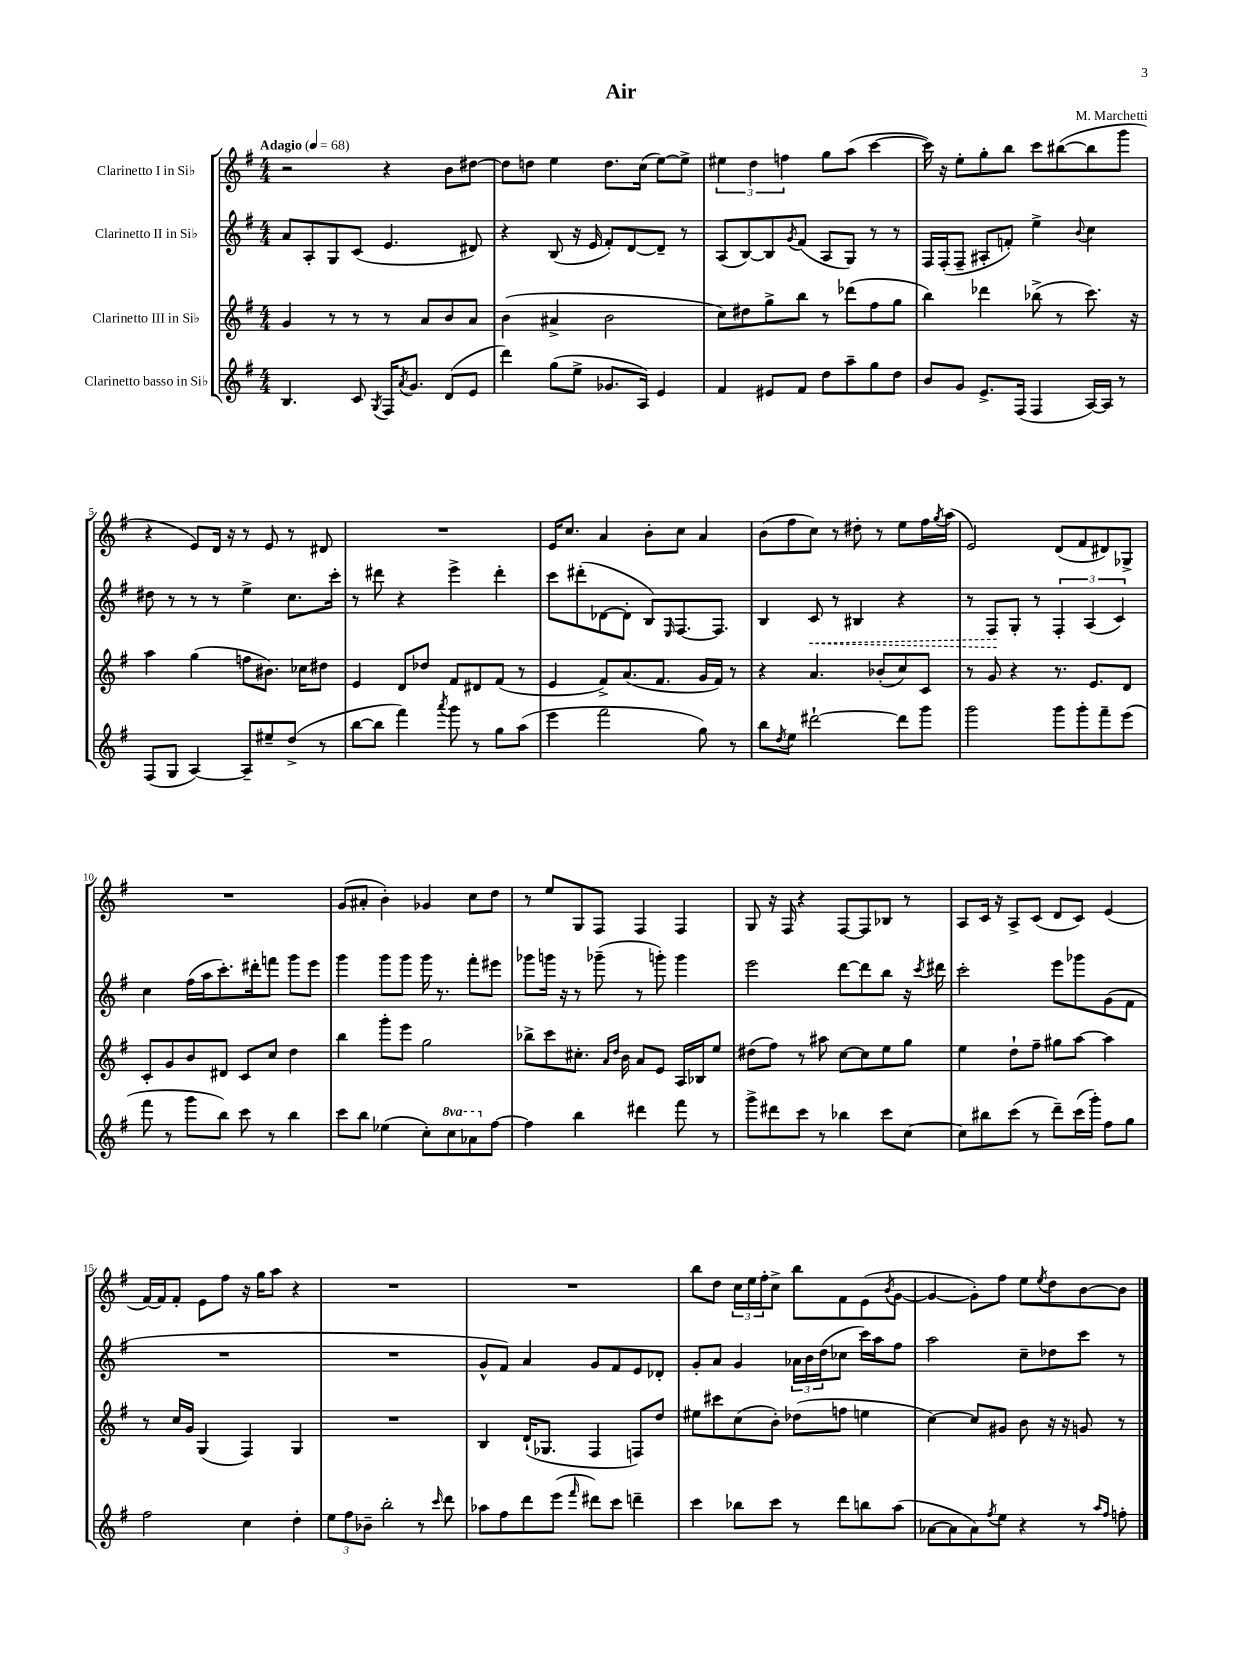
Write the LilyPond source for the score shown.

\header { title = "Air" composer = "M. Marchetti" }
<<
\new StaffGroup <<
\new Staff = "s0" \with { instrumentName = "Clarinetto I in Sib" } {
    \clef treble \key g \major \numericTimeSignature \time 4/4 \tempo "Adagio" 4 = 68
    r2 r4 b'8 dis''8~ |
    dis''8 d''8 e''4 d''8. c''16( e''8~) e''8-> |
    \tuplet 3/2 { eis''4 d''4 f''4 } g''8 a''8( c'''4~ |
    c'''16) r16 e''8-. g''8-. b''8 c'''8 bis''8~( bis''8 g'''8 |
    r4 e'8) d'16 r16 r8 e'8 r8 dis'8 |
    R1 |
    e'16 c''8. a'4 b'8-. c''8 a'4 |
    b'8( fis''8 c''8) r8 dis''8-. r8 e''8 fis''16 \acciaccatura { g''8 } a''16( |
    e'2) d'8( fis'8 dis'8) ges8-> |
    R1 |
    g'8( ais'8-. b'4-.) ges'4 c''8 d''8 |
    r8 e''8 g8 fis8 fis4 fis4 |
    g8 r16 fis16 r4 fis8~ fis8 bes8 r8 |
    a8 c'16 r16 a8-> c'8( d'8 c'8) e'4( |
    fis'16~) fis'16 fis'8-. e'8 fis''8 r16 g''16 a''8 r4 |
    R1 |
    R1 |
    b''8 d''8 \tuplet 3/2 { c''16 e''16 fis''16-. } c''8-> b''8 fis'8 e'8( \acciaccatura { b'8 } g'8~ |
    g'4~ g'8-.) fis''8 e''8 \acciaccatura { e''8 } d''8 b'8~ b'8 \bar "|." |
}
\new Staff = "s1" \with { instrumentName = "Clarinetto II in Sib" } {
    \clef treble \key g \major \numericTimeSignature \time 4/4
    a'8 a8-. g8 c'8( e'4. dis'8) |
    r4 b8( r16 e'16 fis'8-.) d'8~ d'8-- r8 |
    a8( b8~) b8 \acciaccatura { g'8 } fis'8( a8 g8) r8 r8 |
    fis16 fis16-.( fis8-- ais8-. f'8-.) e''4-> \appoggiatura { b'8 } c''4 |
    dis''8 r8 r8 r8 e''4-> c''8. c'''16-. |
    r8 dis'''8 r4 e'''4-> dis'''4-. |
    c'''8 dis'''8-.( des'8~ des'8-. b8) \grace { e16 } fis8.~ fis8. |
    b4 \once \override Hairpin.style = #'dashed-line c'8\< r8 bis4 r4 |
    r8 fis8\! g8-. r8 \tuplet 3/2 { fis4-. a4( c'4) } |
    c''4 fis''16( a''16 c'''8.-.) dis'''16-. f'''8 g'''8 e'''8 |
    g'''4 g'''8 g'''8 g'''16 r8. fis'''8-. eis'''8 |
    ges'''8 g'''16 r16 r8 ges'''8--( r8 g'''8-.) g'''4 |
    e'''2 d'''8~ d'''8 b''8 r16 \acciaccatura { c'''8 } dis'''16 |
    c'''2-. e'''8 ges'''8 g'8( fis'8 |
    R1 |
    R1 |
    g'8-^ fis'8) a'4 g'8 fis'8 e'8 des'8-. |
    g'8-. a'8 g'4 \tuplet 3/2 { aes'16 b'16 d''16( } ces''8 c'''16) a''16 fis''8 |
    a''2 c''8-- des''8 c'''8 r8 \bar "|." |
}
\new Staff = "s2" \with { instrumentName = "Clarinetto III in Sib" } {
    \clef treble \key g \major \numericTimeSignature \time 4/4
    g'4 r8 r8 r8 a'8 b'8 a'8 |
    b'4( ais'4-> b'2 |
    c''8) dis''8 g''8-> b''8 r8 des'''8( fis''8 g''8 |
    b''4) des'''4 bes''8->( r8 c'''8.) r16 |
    a''4 g''4( f''8 bis'8.) ces''16 dis''8 |
    e'4 d'8 des''8 fis'8 dis'8 fis'8( r8 |
    e'4 fis'8->) a'8.( fis'8. g'16 fis'16) r8 |
    r4 a'4. bes'8-.( c''8) c'8 |
    r8 g'8 r4 r8. e'8. d'8 |
    c'8-. g'8 b'8 dis'8 c'8 c''8 d''4 |
    b''4 g'''8-. e'''8 g''2 |
    bes''8-> c'''8 cis''8.-. \grace { a'16 d''16 } b'16 a'8 e'8 a16 bes16 e''8 |
    dis''8( fis''8) r8 ais''8 c''8~ c''8 e''8 g''8 |
    e''4 d''8-! fis''8-- gis''8 a''8~ a''4 |
    r8 c''16 g'16 g4( fis4) g4 |
    R1 |
    b4 d'16-!( ges8. fis4 f8) d''8 |
    eis''8 cis'''8 c''8( b'8-.) des''8( f''8 e''4 |
    c''4~) c''8 gis'8 b'8 r16 r16 g'8 r8 \bar "|." |
}
\new Staff = "s3" \with { instrumentName = "Clarinetto basso in Sib" } {
    \clef treble \key g \major \numericTimeSignature \time 4/4 \set Staff.ottavationMarkups = #ottavation-simple-ordinals
    b4. c'8 \acciaccatura { g8 } fis16 \acciaccatura { a'8 } g'8. d'8( e'8 |
    d'''4) g''8( e''8-> ges'8. a16) e'4 |
    fis'4 eis'8 fis'8 d''8 a''8-- g''8 d''8 |
    b'8 g'8 e'8.-> fis16( fis4 a16~) a16 r8 |
    fis8( g8 a4~) a8-- eis''8-- d''8->( r8 |
    b''8~ b''8 fis'''4) \acciaccatura { a'''8 } g'''8 r8 g''8 a''8( |
    e'''4 fis'''2 g''8) r8 |
    b''8 \acciaccatura { d''8 } e''8 dis'''2~-! dis'''8 g'''8 |
    g'''2 g'''8 g'''8-. fis'''8-- e'''8( |
    fis'''8 r8 g'''8 b''8) c'''8 r8 b''4 |
    c'''8 b''8 ees''4( c''8-.) \ottava #1 c'''8 aes''8 \ottava #0 fis''8~ |
    fis''4 b''4 dis'''4 fis'''8 r8 |
    g'''8-> dis'''8 c'''8 r8 bes''4 c'''8 c''8~ |
    c''8 bis''8 c'''8( r8 d'''8--) c'''16( g'''16-.) fis''8 g''8 |
    fis''2 c''4 d''4-. |
    \tuplet 3/2 { e''8 fis''8 bes'8-- } b''2-. r8 \grace { c'''16 } d'''8 |
    aes''8 fis''8 d'''8 e'''8( \grace { fis'''16 } dis'''8) c'''8 d'''4-- |
    c'''4 bes''8 c'''8 r8 d'''8 b''8 a''8( |
    aes'8~ aes'8 aes'8) \acciaccatura { fis''8 } e''8 r4 r8 \grace { a''16 fis''16 } f''8-. \bar "|." |
}
>>
>>
